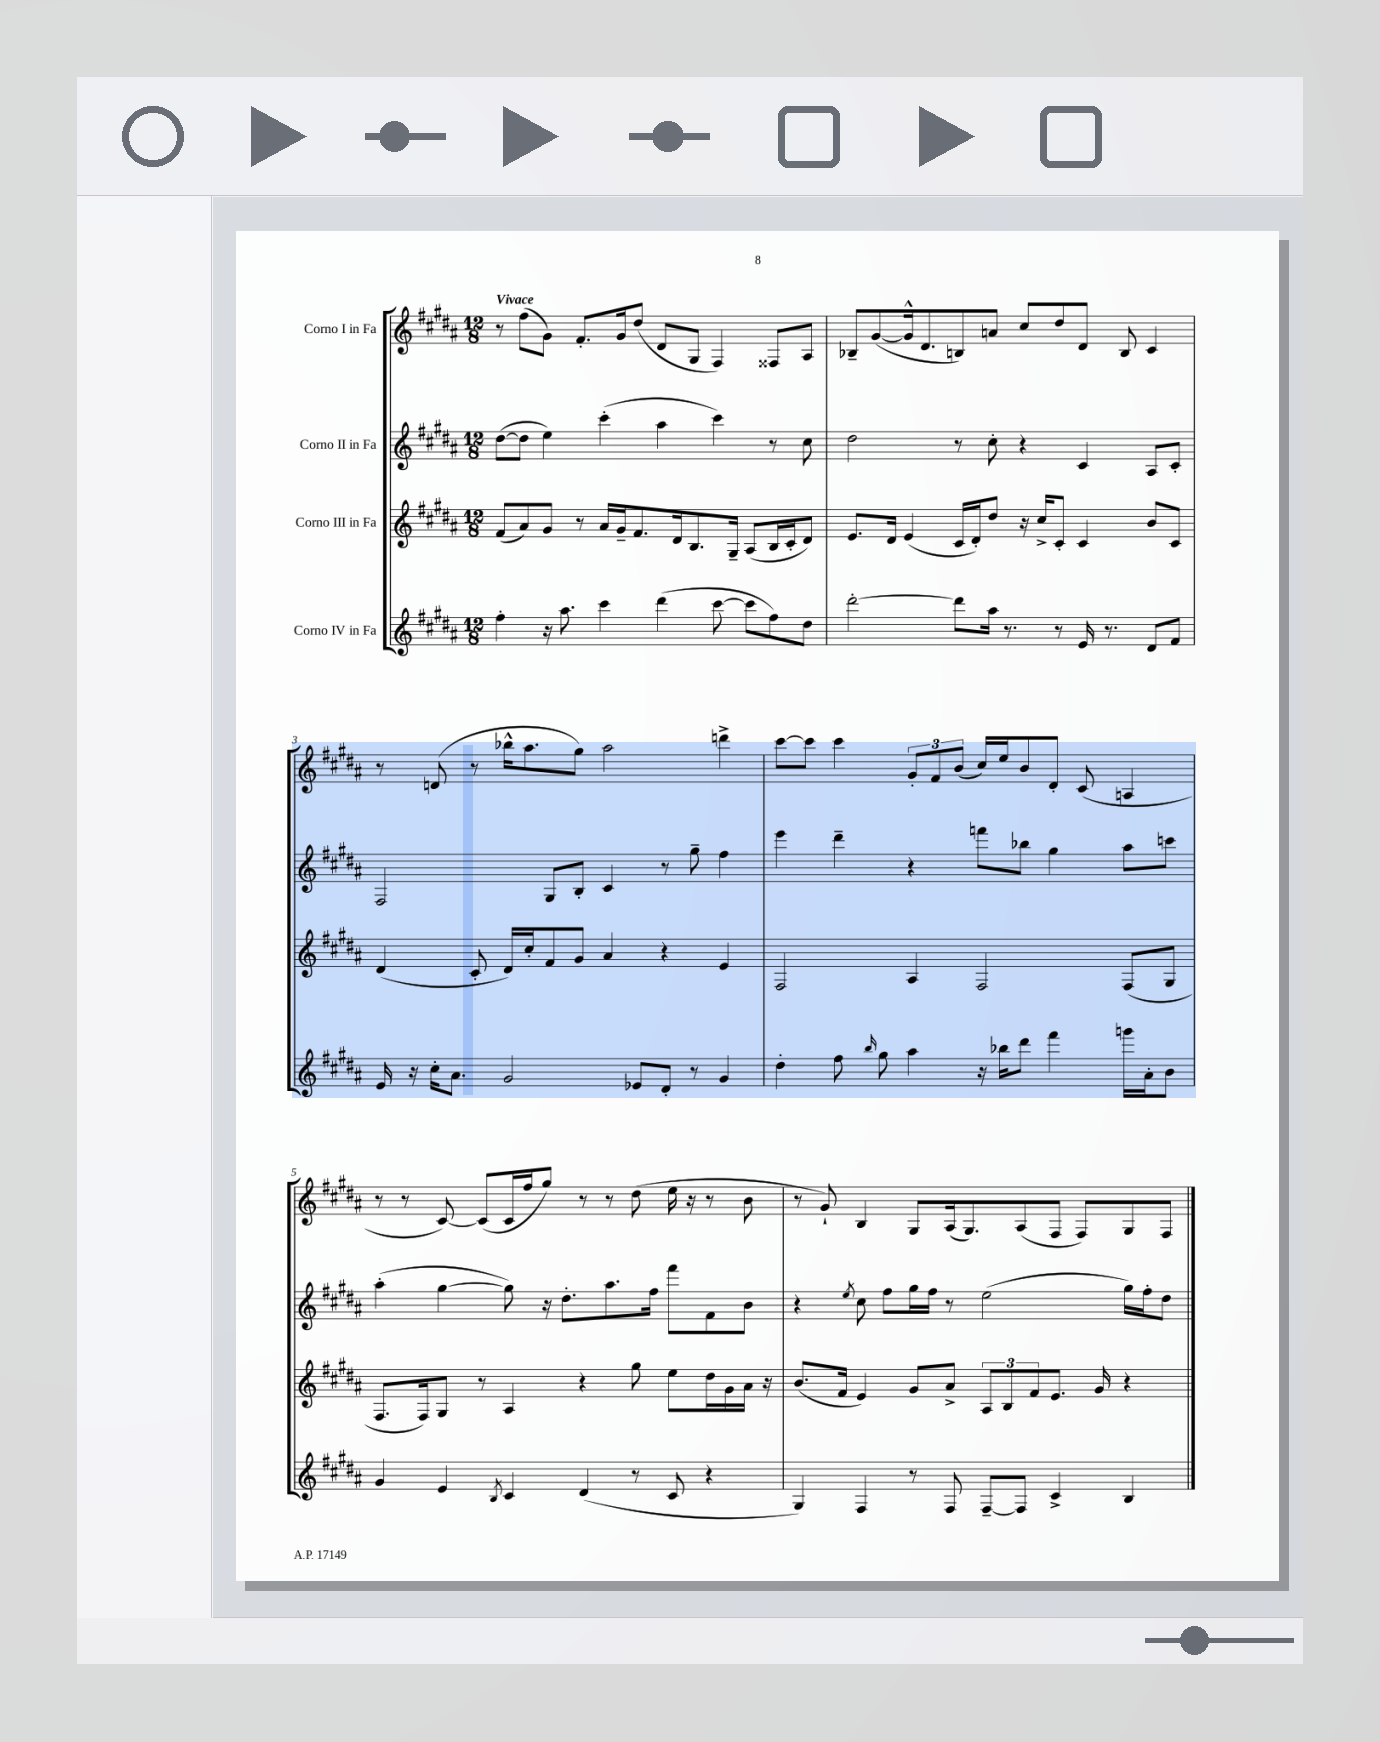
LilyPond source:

<<
\new StaffGroup <<
\new Staff = "s0" \with { instrumentName = "Corno I in Fa" } {
    \clef treble \key b \major \numericTimeSignature \time 12/8 \tempo "Vivace"
    r8 fis''8( gis'8) fis'8.-. gis'16 dis''8( dis'8 gis8 fis4) fisis8 ais8 |
    bes8-- gis'8~( gis'16-^ dis'8. b8) a'8 cis''8 dis''8 dis'8 b8 cis'4 |
    r8 d'8( r8 bes''16-^ ais''8. gis''8) ais''2 d'''4-> |
    cis'''8~ cis'''8 cis'''4 \tuplet 3/2 { gis'8-. fis'8 b'8( } cis''16) e''16 b'8 dis'8-. cis'8( a4 |
    r8 r8 cis'8~) cis'8( cis'16 fis''16 gis''8) r8 r8 dis''8( e''16 r16 r8 b'8 |
    r8 gis'8-!) b4 gis8 ais16( gis8.) ais8( fis8 fis8) gis8 fis8 \bar "|." |
}
\new Staff = "s1" \with { instrumentName = "Corno II in Fa" } {
    \clef treble \key b \major \numericTimeSignature \time 12/8
    dis''8~( dis''8 e''4) cis'''4-.( ais''4 cis'''4) r8 cis''8 |
    dis''2 r8 cis''8-. r4 cis'4 ais8 cis'8-. |
    fis2 gis8 b8-. cis'4 r8 gis''8-- fis''4 |
    e'''4 dis'''4-- r4 f'''8 bes''8 gis''4 ais''8 c'''8 |
    ais''4-.( gis''4~ gis''8) r16 dis''8.-. ais''8. fis''16 fis'''8 fis'8 b'8 |
    r4 \acciaccatura { e''8 } cis''8 fis''8 gis''16 fis''16 r8 e''2( gis''16) fis''16-. dis''8 \bar "|." |
}
\new Staff = "s2" \with { instrumentName = "Corno III in Fa" } {
    \clef treble \key b \major \numericTimeSignature \time 12/8
    fis'8( ais'8) gis'8 r8 ais'16 gis'16-- fis'8. dis'16 b8. gis16-- ais8( b16 cis'16-. dis'8) |
    e'8. dis'16 e'4( cis'16 dis'16-.) dis''8 r16 cis''16-> cis'8-. cis'4 b'8 cis'8 |
    dis'4( cis'8-. dis'16) cis''16-. fis'8 gis'8 ais'4 r4 e'4 |
    fis2 ais4 fis2 fis8( gis8 |
    fis8. fis16) gis8 r8 ais4 r4 gis''8 e''8 dis''16 gis'16 ais'16 r16 |
    b'8.( fis'16 e'4) gis'8 ais'8-> \tuplet 3/2 { ais8 b8 fis'8 } e'8. gis'16 r4 \bar "|." |
}
\new Staff = "s3" \with { instrumentName = "Corno IV in Fa" } {
    \clef treble \key b \major \numericTimeSignature \time 12/8
    fis''4-. r16 ais''8. cis'''4 dis'''4( cis'''8~ cis'''8 fis''8) dis''8 |
    dis'''2~-. dis'''8 ais''16 r8. r8 e'16 r8. dis'8 fis'8 |
    e'16 r16 cis''16-. ais'8. gis'2 ees'8 dis'8-. r8 gis'4 |
    dis''4-. fis''8 \grace { b''16 } gis''8 ais''4 r16 bes''16 dis'''8 fis'''4 g'''16 ais'16-. b'8 |
    gis'4 e'4 \acciaccatura { b8 } cis'4 dis'4( r8 cis'8 r4 |
    gis4) fis4 r8 fis8 fis8~-- fis8 cis'4-> b4 \bar "|." |
}
>>
>>
